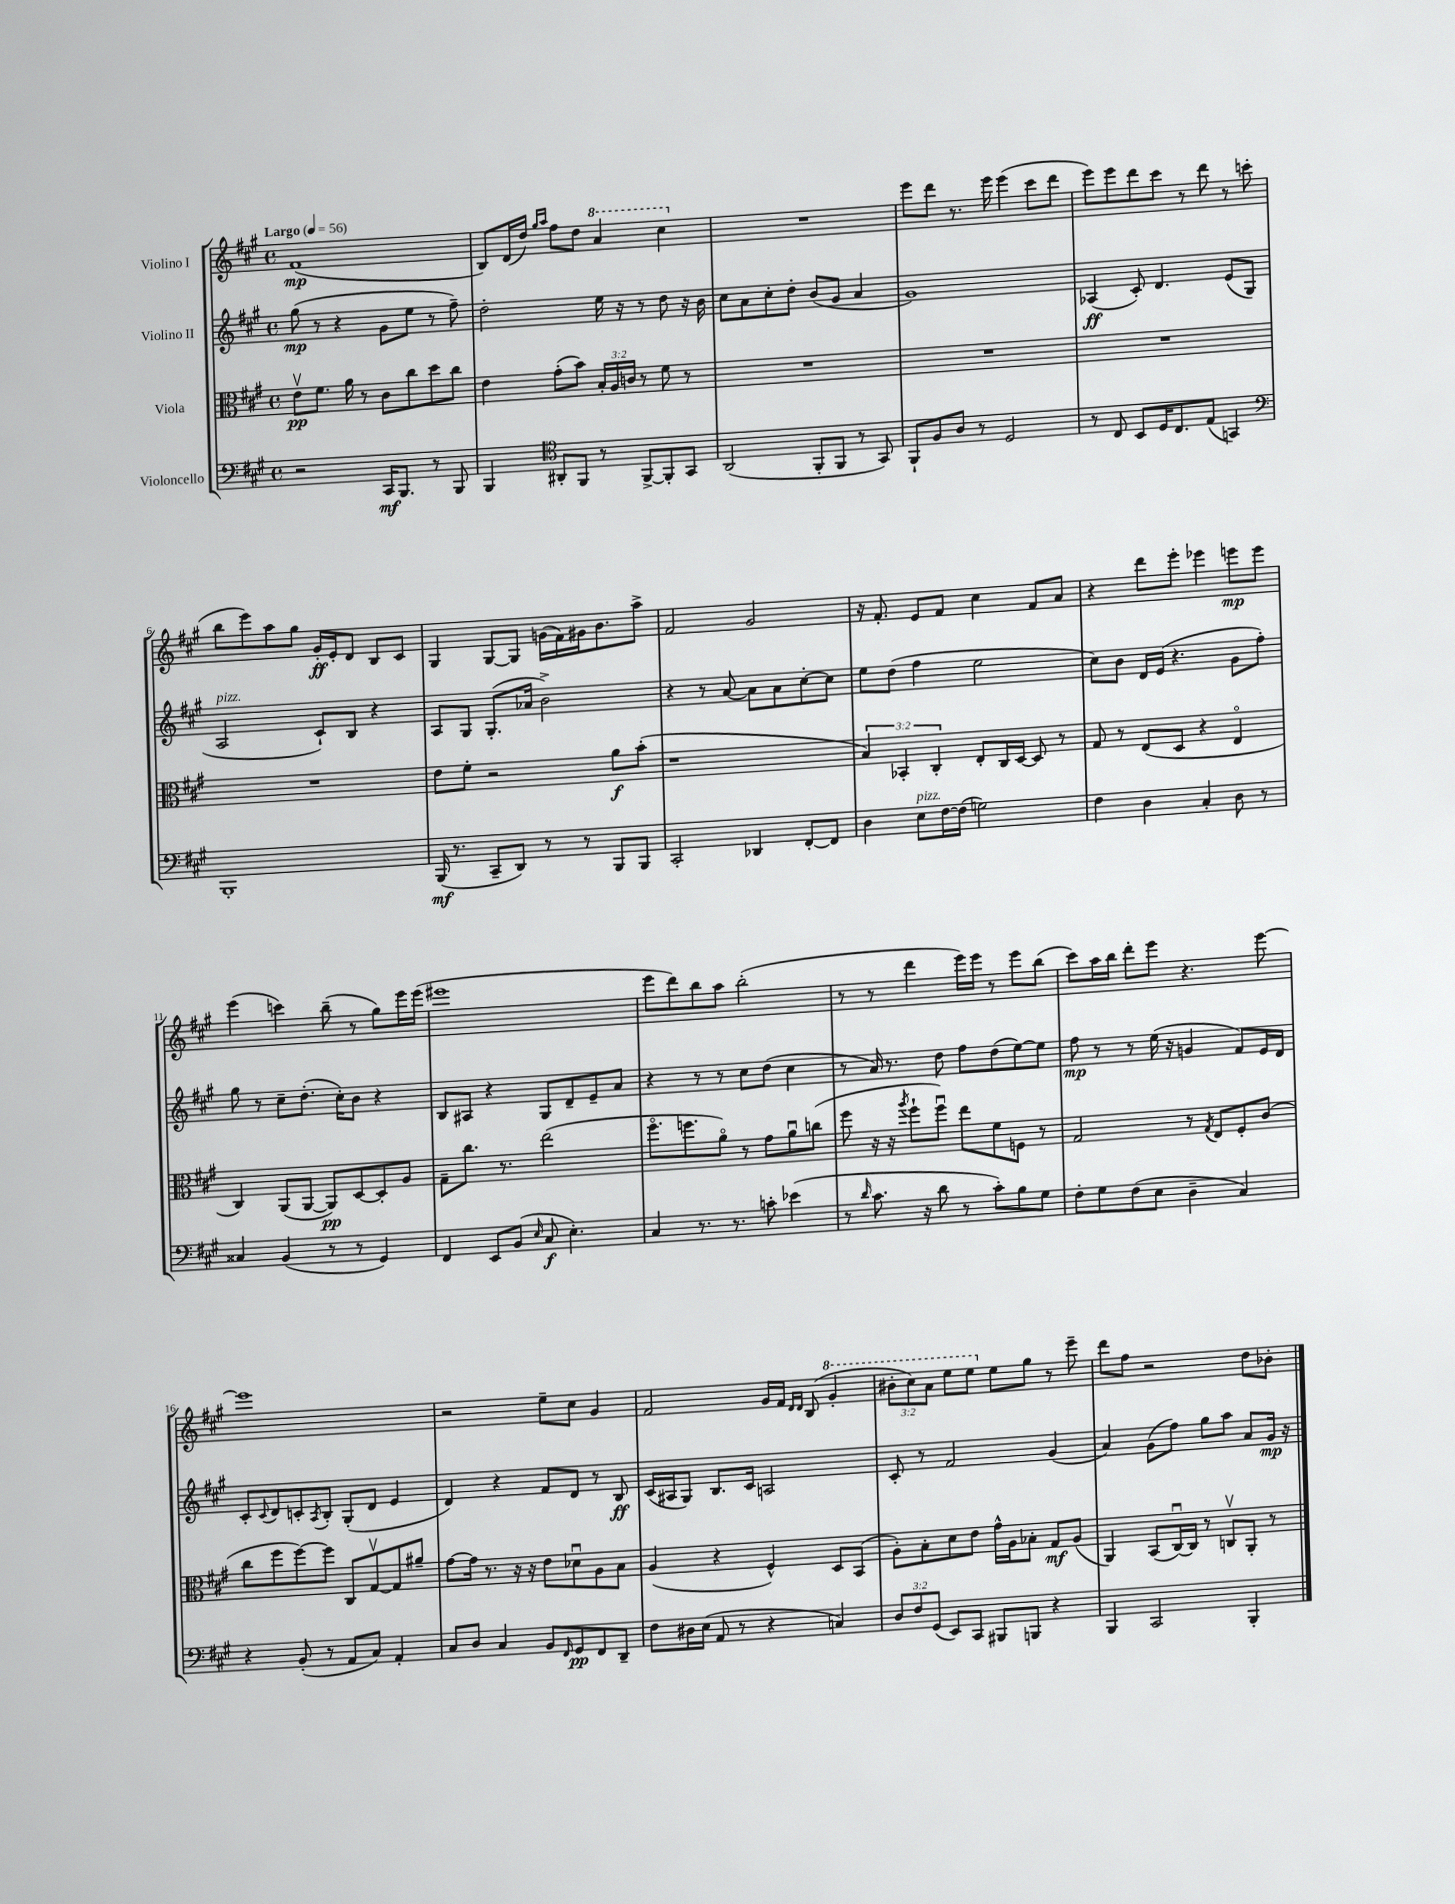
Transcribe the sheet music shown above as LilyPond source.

<<
\new StaffGroup <<
\new Staff = "s0" \with { instrumentName = "Violino I" } {
    \clef treble \key a \major \defaultTimeSignature \time 4/4 \override Staff.TupletNumber.text = #tuplet-number::calc-fraction-text \tempo "Largo" 4 = 56
    fis'1\mp( |
    b8) d'16( d''16) \grace { gis''16 a''16 } fis''8 d''8 \ottava #1 a''4 cis'''4 \ottava #0 |
    R1 |
    e'''8 d'''8 r8. e'''16 e'''4( cis'''8 d'''8 |
    e'''8) e'''8 d'''8 cis'''8 r8 d'''8 r8 c'''8( |
    b''8 e'''8) a''8 gis''8 gis'16-.\ff e'16-. d'8 b8 cis'8 |
    gis4 gis8~ gis8 g'16( fis'16) gis'16 b'8. a''8-> |
    fis'2 gis'2 |
    r16 fis'8.-. e'8 fis'8 cis''4 fis'8 a'8 |
    r4 d'''8 e'''8-. ees'''4 e'''8\mp e'''8 |
    e'''4( c'''4) b''8--( r8 gis''8) e'''16 e'''16( |
    eis'''1 |
    e'''8 d'''8) b''8 a''8 b''2-.( |
    r8 r8 d'''4 e'''16) e'''16 r8 e'''8 b''8( |
    cis'''8) a''16 b''16 d'''8-. e'''8 r4. e'''8~ |
    e'''1 |
    r2 e''8-- cis''8 gis'4 |
    fis'2 gis'16 fis'16 \grace { d'16 d'16 } b8( \ottava #1 gis''4-. |
    \tuplet 3/2 { bis''8-. cis'''8) a''8 } e'''8 e'''8 \ottava #0 e''8 gis''8 r8 e'''8-- |
    d'''8 fis''8 r2 d''8 bes'8-. \bar "|." |
}
\new Staff = "s1" \with { instrumentName = "Violino II" } {
    \clef treble \key a \major \defaultTimeSignature \time 4/4
    gis''8\mp( r8 r4 gis'8 e''8 r8 fis''8--) |
    d''2-. e''16 r16 r8 d''8 r16 b'16 |
    cis''8 a'8 cis''8-. d''8-. b'8( gis'8 a'4 |
    gis'1) |
    aes4\ff( cis'8-.) d'4. e'8( gis8 |
    a2^\markup { \italic "pizz." } cis'8-!) b8 r4 |
    a8 gis8 gis8.-.( aes'16 b'2->) |
    r4 r8 a'8~ a'8 a'8 cis''8~-. cis''8 |
    e''8 d''8( fis''4 e''2 |
    cis''8) b'8 d'16 e'16( r4. gis'8 fis''8-.) |
    gis''8 r8 cis''8-- d''8.-.( cis''16-.) b'8 r4 |
    b8 ais8 r4 gis8 d'8-- e'8-- a'8 |
    r4 r8 r8 cis''8 d''8( cis''4 |
    r8 a'16) r8. d''8 fis''8 d''8( e''8~) e''8 |
    fis''8\mp r8 r8 e''16( r16 g'4 fis'8) e'16 d'16 |
    cis'8-. \appoggiatura { cis'8 } d'8 c'8-. \acciaccatura { a8 } b8-. gis8-.( d'8 e'4 |
    d'4) r4 fis'8 d'8 r8 b8\ff |
    cis'16( ais16 gis8) b8. cis'16 a2 |
    cis'8-. r8 fis'2 gis'4( |
    a'4) gis'8( fis''8) gis''8 a''8 a'8 gis'16\mp r16 \bar "|." |
}
\new Staff = "s2" \with { instrumentName = "Viola" } {
    \clef alto \key a \major \defaultTimeSignature \time 4/4 \override Staff.TupletNumber.text = #tuplet-number::calc-fraction-text
    e'8\upbow\pp fis'8. a'16 r8 cis'8 cis''8 d''8 cis''8 |
    e'4 gis'8-.( b'8) \tuplet 3/2 { b16-. a16 c'16 } r8 fis'8 r8 |
    R1 |
    R1 |
    R1 |
    R1 |
    e'8 fis'8-. r2 a'8\f b'8-.( |
    r1 |
    \tuplet 3/2 { b4) bes,4-. cis4-. } e8-. cis16 d16~ d8 r8 |
    gis8 r8 e8( d8 r4 e4\flageolet |
    cis4) a,8( a,8~ a,8\pp) d8~ d8-. a8 |
    gis8-- cis''8. r8. e''2( |
    fis''8.\flageolet f''8. a'8\flageolet) r8 gis'8 a'8\downbow c''8( |
    fis''8 r16 r16 \acciaccatura { a''8 } fis''8-! fis''8\downbow) e''8 fis'8 f8 r8 |
    gis2 r8 \acciaccatura { gis8 } e8 fis8-. cis'8( |
    cis''8 fis''8 fis''8~) fis''8 cis8 gis8~\upbow gis8 ais'8-- |
    gis'8~ gis'16 r8. r16 r16 e'8 des'8\downbow a8 b8 |
    a4( r4 fis4-^) d8 b,8( |
    a8-.) b8-. d'8 e'8 gis'16-^ a16 bes8-. gis8\mf a8( |
    a,4) b,8( cis16~\downbow) cis16 r8 c8\upbow a,8-. r8 \bar "|." |
}
\new Staff = "s3" \with { instrumentName = "Violoncello" } {
    \clef bass \key a \major \defaultTimeSignature \time 4/4 \override Staff.TupletNumber.text = #tuplet-number::calc-fraction-text
    r2 cis,16\mf b,,8. r8 b,,8 |
    b,,4 \clef tenor ais,8-. fis,8 r8 fis,8~-> fis,8-. gis,8 |
    a,2( fis,8-. fis,8 r8 gis,8) |
    fis,8-! fis8 a8 r8 d2 |
    r8 cis8 b,8 d16 cis8. e8( g,4) |
    \clef bass b,,1-. |
    b,,16\mf( r8. cis,8-- d,8) r8 r8 b,,8 b,,8 |
    cis,2-. des,4 fis,8~-. fis,8 |
    d4 e8^\markup { \italic "pizz." } fis16~ fis16( g2) |
    fis4 d4 cis4-. d8 r8 |
    cisis4 b,4( r8 r8 gis,4) |
    fis,4 e,8 b,8( \grace { e16 } cis8\f e4.-.) |
    cis4 r8. r8. c'8-. ees'4( |
    r8 \grace { d'16 } cis'8. r16 d'8 r8 cis'8-.) b8 gis8 |
    fis8-. gis8 fis8( e8 d4-- cis4) |
    r4 b,8-.( r8 a,8 cis8) a,4-. |
    cis8 d8 cis4 b,8 \grace { fis,16 } gis,8\pp fis,8 d,8-- |
    fis8 dis16 e16( a,8 r8 r4 c4) |
    \tuplet 3/2 { d8 fis8 gis,8( } e,8) cis,8 bis,,8 b,,8 r4 |
    b,,4 cis,2 b,,4-. \bar "|." |
}
>>
>>
